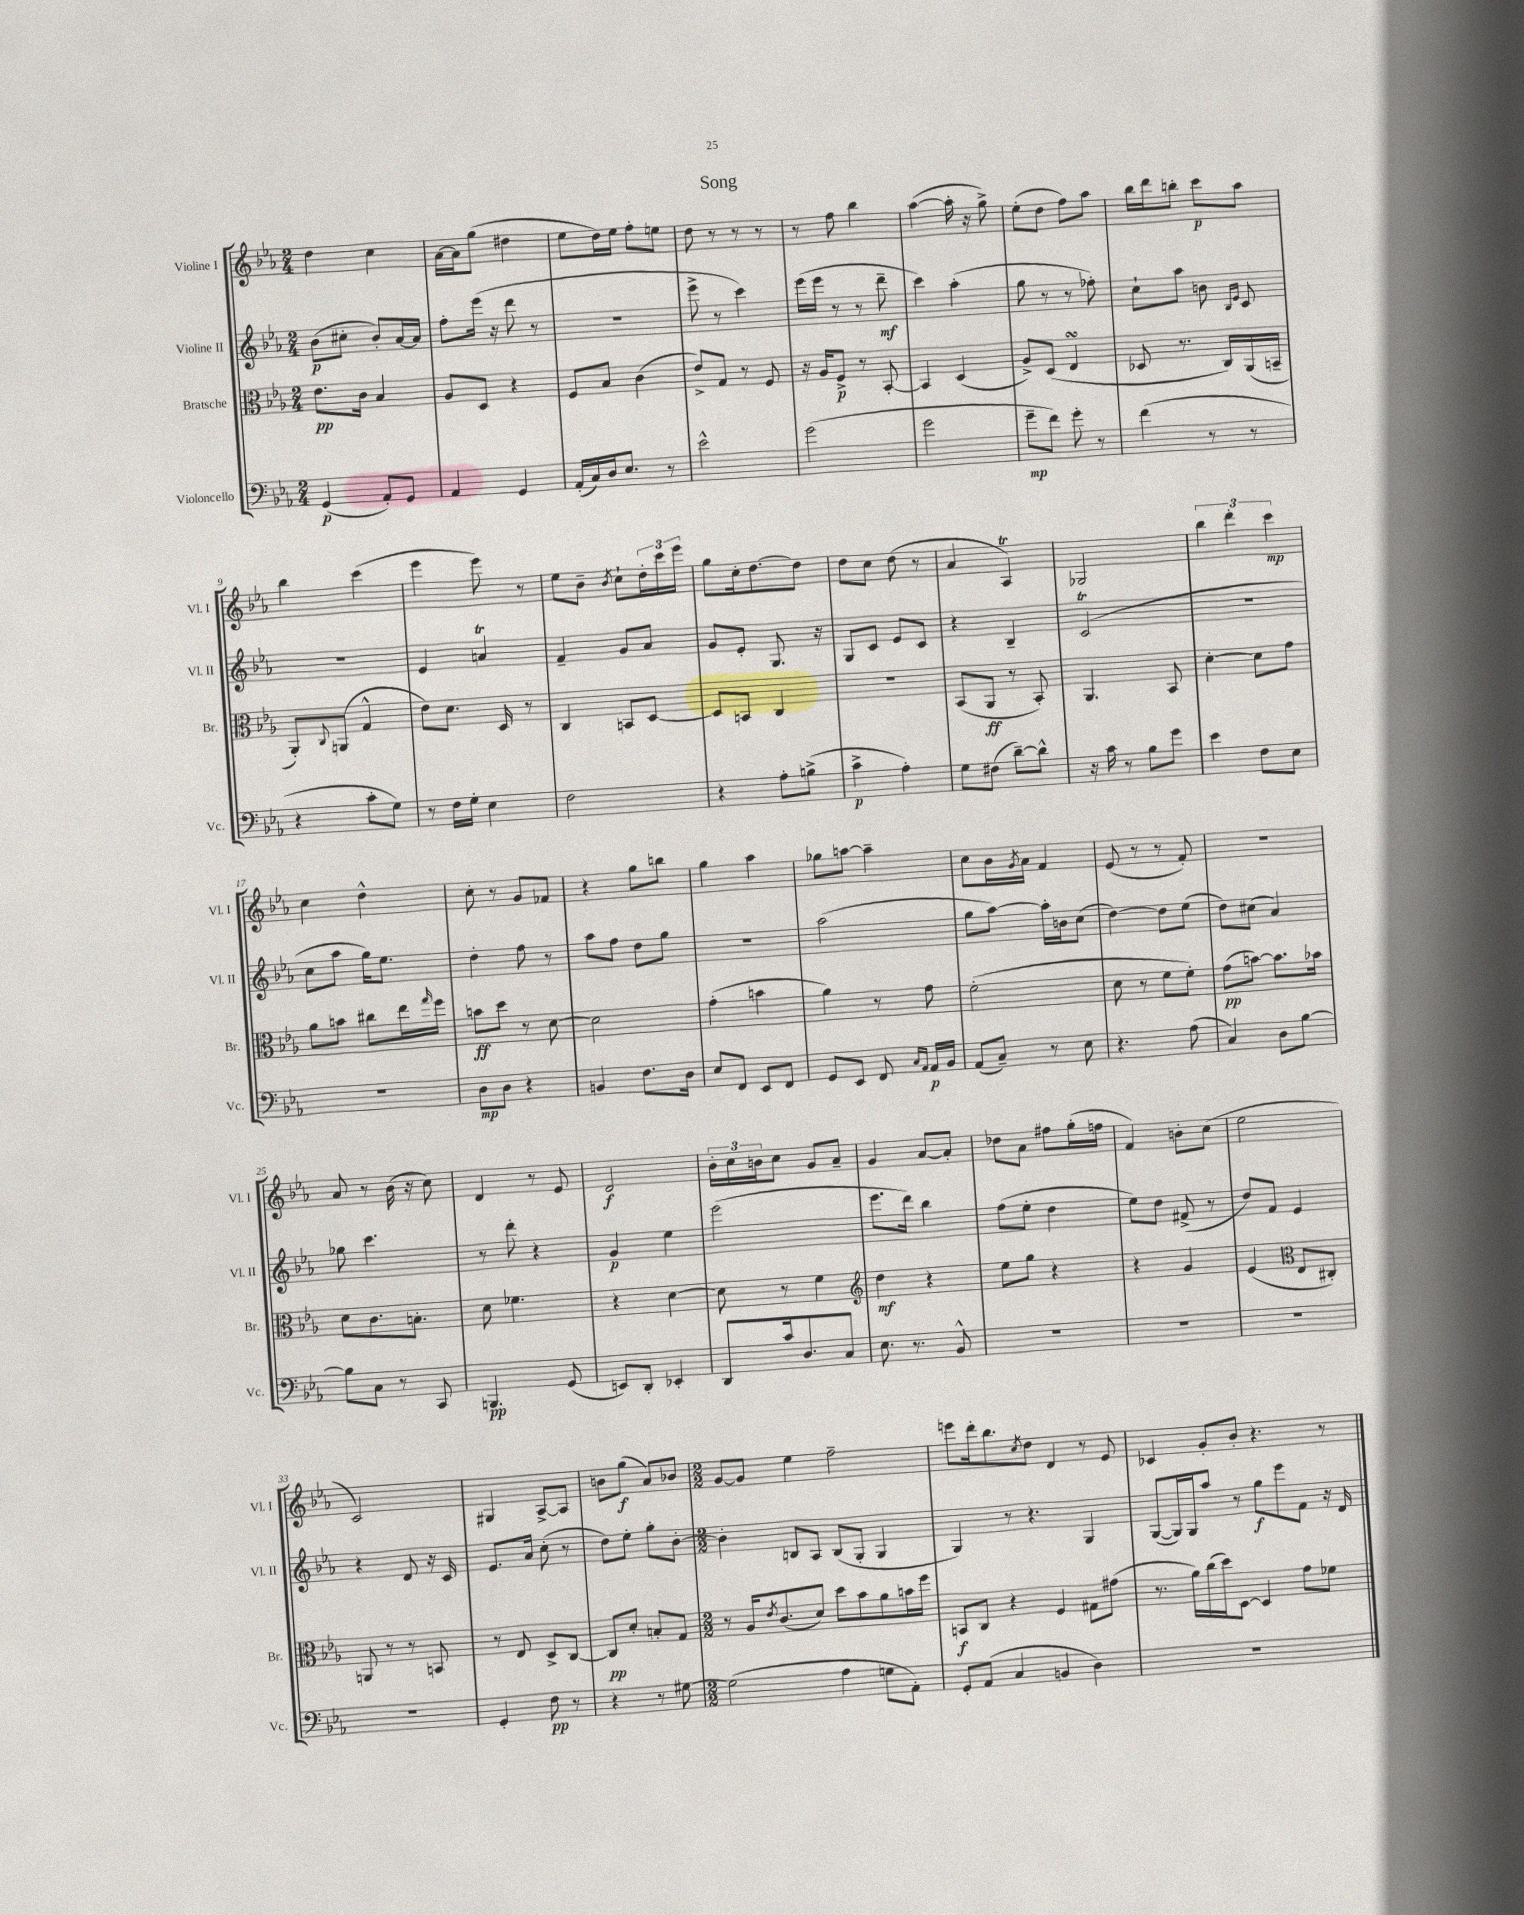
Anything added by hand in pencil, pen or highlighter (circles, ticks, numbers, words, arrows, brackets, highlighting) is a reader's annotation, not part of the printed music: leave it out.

**kern	**dynam	**kern	**dynam	**kern	**dynam	**kern	**dynam
*part4	*part4	*part3	*part3	*part2	*part2	*part1	*part1
*staff4	*staff4	*staff3	*staff3	*staff2	*staff2	*staff1	*staff1
*I"Violoncello	*	*I"Bratsche	*	*I"Violine II	*	*I"Violine I	*
*I'Vc.	*	*I'Br.	*	*I'Vl. II	*	*I'Vl. I	*
*clefF4	*	*clefC3	*	*clefG2	*	*clefG2	*
*k[b-e-a-]	*	*k[b-e-a-]	*	*k[b-e-a-]	*	*k[b-e-a-]	*
*M2/4	*	*M2/4	*	*M2/4	*	*M2/4	*
=1	=1	=1	=1	=1	=1	=1	=1
(4GG/	p	8.e-\L	pp	(8b-\L	p	4dd\	.
.	.	.	.	8cc#X'\J	.	.	.
.	.	16c\Jk	.	.	.	.	.
8AA-'/L)	.	4B-/	.	8b-'/L)	.	4cc\	.
8GG/J	.	.	.	[16a-/L	.	.	.
.	.	.	.	16a-/JJ]	.	.	.
=2	=2	=2	=2	=2	=2	=2	=2
4AA-/	.	8A-/L	.	8ff'\L	.	[16a-\LL	.
.	.	.	.	.	.	16a-\J]	.
.	.	8D/J	.	(16eee-\Jk	.	(8gg\J	.
.	.	.	.	16r	.	.	.
4GG/	.	4r	.	8ddd\	.	4dd#X\	.
.	.	.	.	8r	.	.	.
=3	=3	=3	=3	=3	=3	=3	=3
(16AA-'/LL	.	8F/L	.	2r	.	8ee-\L	.
16C/)	.	.	.	.	.	.	.
16D/J	.	8B-/J	.	.	.	16dd\L)	.
8.E-/J	.	.	.	.	.	16ee-\JJ	.
.	.	(4c\	.	.	.	8ff'\L	.
8r	.	.	.	.	.	8een\J	.
=4	=4	=4	=4	=4	=4	=4	=4
2e-^^\	.	8e-^/L)	.	8eee-^\	.	8dd\	.
.	.	8G/J	.	8r	.	8r	.
.	.	8r	.	4ccc\)	.	8r	.
.	.	8F/	.	.	.	8r	.
=5	=5	=5	=5	=5	=5	=5	=5
(2g\	.	16r	.	(16eee-\LL	.	8r	.
.	.	16A-/KL	.	16eee-\JJ	.	.	.
.	.	8F^/J	p	8r	.	8ff\	.
.	.	8r	.	8r	.	4bb-\	.
.	.	[8BB-'/	.	8ddd~\	mf	.	.
=6	=6	=6	=6	=6	=6	=6	=6
2g\	.	4BB-/]	.	4ccc\)	.	([4aa-\	.
.	.	(4D/	.	(4aa-'\	.	16aa-'\]	.
.	.	.	.	.	.	16r	.
.	.	.	.	.	.	8gg^\)	.
=7	=7	=7	=7	=7	=7	=7	=7
8g~\L	mp	8A-^/L)	.	8gg\	.	(8ee-'\L	.
8f\J)	.	(8D/J	.	8r	.	8dd\J	.
8g'\	.	4E-sSSs/	.	8r	.	8ff\L)	.
8r	.	.	.	8ff-X'\)	.	8aa-\J	.
=8	=8	=8	=8	=8	=8	=8	=8
(4f\	.	8D-X/	.	8cc`\L	.	16bb-\LL	.
.	.	.	.	.	.	16ddd\J	.
.	.	8.r	.	8aa-\J	.	8bbn'\J	.
8r	.	.	.	8bn\	.	8ccc\L	p
.	.	16C/LL)	.	.	.	.	.
.	.	.	.	16qqB-/LL	.	.	.
.	.	.	.	16qqe-/JJ	.	.	.
8r	.	(16AA-/	.	8c/	.	8aa-\J	.
.	.	16BBn~/JJ	.	.	.	.	.
!!LO:LB:g=z
=9	=9	=9	=9	=9	=9	=9	=9
4r	.	8AA-'/L)	.	2r	.	4bb-\	.
.	.	8qqC/	.	.	.	.	.
.	.	(8AAn/J	.	.	.	.	.
8c'\L	.	4G^^/	.	.	.	(4ccc\	.
8G\J)	.	.	.	.	.	.	.
=10	=10	=10	=10	=10	=10	=10	=10
8r	.	8e-\L)	.	4e-/	.	4eee-\	.
16F\LL	.	8.d\J	.	.	.	.	.
16G'\JJ	.	.	.	.	.	.	.
4E-\	.	.	.	4ant/	.	8eee-\)	.
.	.	16D/	.	.	.	.	.
.	.	8r	.	.	.	8r	.
=11	=11	=11	=11	=11	=11	=11	=11
2F\	.	4C/	.	4f~/	.	8ee-\L	.
.	.	.	.	.	.	8b-~\J	.
.	.	.	.	.	.	8qb-/	.
.	.	8BBn/L	.	8g/L	.	8cc`\L	.
.	.	[8D/J	.	8a-/J	.	24dd'\L	.
.	.	.	.	.	.	24ccc\	.
.	.	.	.	.	.	24eee-\JJ	.
=12	=12	=12	=12	=12	=12	=12	=12
4r	.	8D/L]	.	8g/L	.	8gg\L	.
.	.	8BBn/J	.	8e-'/J	.	16cc'\k	.
.	.	.	.	.	.	[8.dd\	.
8A-'\L	.	4C/	.	8.G/	.	.	.
(8Bn^\J	.	.	.	.	.	8dd\J]	.
.	.	.	.	16r	.	.	.
=13	=13	=13	=13	=13	=13	=13	=13
4c^\	p	2r	.	8G/L	.	8dd\L	.
.	.	.	.	8c/J	.	8cc\J	.
4A-'\)	.	.	.	8e-/L	.	(8dd\	.
.	.	.	.	8c/J	.	8r	.
=14	=14	=14	=14	=14	=14	=14	=14
8G\L	.	(8BB-/L	.	4r	.	4a-/	.
(8F#X\J	.	8AA-/J	ff	.	.	.	.
[8d~\L)	.	8r	.	4B-~/	.	4A-T/)	.
8d^^\J]	.	8BB-'/)	.	.	.	.	.
=15	=15	=15	=15	=15	=15	=15	=15
16r	.	4.AA-/	.	(2cT/	.	2G-X/	.
16c\	.	.	.	.	.	.	.
8r	.	.	.	.	.	.	.
8B-\L	.	.	.	.	.	.	.
8g\J	.	8BB-/	.	.	.	.	.
=16	=16	=16	=16	=16	=16	=16	=16
4e-\	.	[4d'\	.	2r	.	6bb-\	.
.	.	.	.	.	.	6ddd'\	.
8F\L	.	8d\L]	.	.	.	.	.
.	.	.	.	.	.	6ccc\	mp
8E-\J	.	8g\J	.	.	.	.	.
!!LO:LB:g=z
=17	=17	=17	=17	=17	=17	=17	=17
2r	.	8a-\L	.	8cc\L	.	4cc\	.
.	.	8bn\J	.	8aa-\J	.	.	.
.	.	8cc#X\L	.	16gg\KL)	.	4dd^^\	.
.	.	.	.	8.ee-\J	.	.	.
.	.	16ee-\L	.	.	.	.	.
.	.	16qqgg/	.	.	.	.	.
.	.	16ff\JJ	.	.	.	.	.
=18	=18	=18	=18	=18	=18	=18	=18
8D\L	mp	8bn\L	ff	4dd'\	.	8cc'\	.
8D\J	.	8dd\J	.	.	.	8r	.
4r	.	8r	.	8ff\	.	8g/L	.
.	.	[8d\	.	8r	.	8f-X/J	.
=19	=19	=19	=19	=19	=19	=19	=19
4BBn/	.	2d\]	.	8aa-\L	.	4r	.
.	.	.	.	8ff\J	.	.	.
8.F\L	.	.	.	8dd\L	.	8gg\L	.
.	.	.	.	8gg\J	.	8bbn\J	.
16D\Jk	.	.	.	.	.	.	.
=20	=20	=20	=20	=20	=20	=20	=20
8E-/L	.	(4g'\	.	2r	.	4gg\	.
8FF/J	.	.	.	.	.	.	.
8EE-/L	.	4bn\	.	.	.	4aa-\	.
8FF/J	.	.	.	.	.	.	.
=21	=21	=21	=21	=21	=21	=21	=21
8GG/L	.	4a-\)	.	(2aa-\	.	8gg-X\L	.
8EE-/J	.	.	.	.	.	[8aan\J	.
8FF/	.	8r	.	.	.	4aa~\]	.
16qqC/LL	.	.	.	.	.	.	.
16qqAA-/JJ	.	.	.	.	.	.	.
16AA-/LL	p	8g\	.	.	.	.	.
16BB-/JJ	.	.	.	.	.	.	.
=22	=22	=22	=22	=22	=22	=22	=22
(8AA-/L	.	(2f'\	.	8gg\L	.	8cc\L	.
8C~/J)	.	.	.	[8aa-\J)	.	16b-\L	.
.	.	.	.	.	.	8qg/	.
.	.	.	.	.	.	16a-\JJ	.
8r	.	.	.	16aa-'\LL]	.	4f/	.
.	.	.	.	16bn\J	.	.	.
8E-\	.	.	.	(8cc\J	.	.	.
=23	=23	=23	=23	=23	=23	=23	=23
4.r	.	8d\	.	[4dd\)	.	(8e-/	.
.	.	8r	.	.	.	8r	.
.	.	8f\L	.	8dd\L]	.	8r	.
(8A-\	.	8f'\J)	.	(8ee-\J	.	8f'/)	.
=24	=24	=24	=24	=24	=24	=24	=24
4C/)	.	(8g\L	pp	8dd\L)	.	2r	.
.	.	[8bn\J)	.	(8cc#X\J	.	.	.
8D\L	.	8.b\L]	.	4a-/)	.	.	.
[8B-\J	.	.	.	.	.	.	.
.	.	16b-X\Jk	.	.	.	.	.
!!LO:LB:g=z
=25	=25	=25	=25	=25	=25	=25	=25
8B-\L]	.	8d\L	.	8gg-X\	.	8a-/	.
8C\J	.	8.c\	.	4.ccc\	.	8r	.
8r	.	.	.	.	.	(16b-\	.
.	.	8.Bn'\J	.	.	.	16r	.
8CC/	.	.	.	.	.	8cc\)	.
=26	=26	=26	=26	=26	=26	=26	=26
4.BBBn/	pp	8d\	.	8r	.	4d/	.
.	.	4.f-X\	.	8ddd'\	.	.	.
.	.	.	.	4r	.	8r	.
(8GG/	.	.	.	.	.	8e-/	.
=27	=27	=27	=27	=27	=27	=27	=27
8EEn/L)	.	4r	.	4g/	p	2d/	f
8DD'/J	.	.	.	.	.	.	.
4EE-X'/	.	[4d\	.	4ee-\	.	.	.
=28	=28	=28	=28	=28	=28	=28	=28
8DD/L	.	8d\]	.	(2eee-\	.	24b-'\LL	.
.	.	.	.	.	.	24cc\	.
.	.	.	.	.	.	24bn\J	.
16c/k	.	8r	.	.	.	8cc\J	.
8.D/	.	.	.	.	.	.	.
.	.	4f\	.	.	.	8g/L	.
8C/J	.	.	.	.	.	8a-~/J	.
=29	=29	=29	=29	=29	=29	=29	=29
*	*	*clefG2	*	*	*	*	*
8.E-\	.	4dd\	mf	8.eee-\L	.	4g/	.
8.r	.	.	.	16ddd\Jk)	.	.	.
.	.	4r	.	4bb-\	.	[8a-/L	.
8BB-^^/	.	.	.	.	.	8a-'/J]	.
=30	=30	=30	=30	=30	=30	=30	=30
2r	.	8ee-\L	.	(8ff\L	.	8dd-X\L	.
.	.	8gg\J	.	8ee-'\J	.	8a-\J	.
.	.	4r	.	4dd\	.	8ff#X\L	.
.	.	.	.	.	.	(16gg'\L	.
.	.	.	.	.	.	16ffn\JJ	.
=31	=31	=31	=31	=31	=31	=31	=31
2r	.	4r	.	8ee-\L)	.	4f/)	.
.	.	.	.	8dd\J	.	.	.
.	.	4g/	.	(8f#X^/	.	8bn'\L	.
.	.	.	.	8r	.	(8cc\J	.
=32	=32	=32	=32	=32	=32	=32	=32
2r	.	(4e-/	.	8dd/L)	.	2ee-\	.
.	.	.	.	8f/J	.	.	.
*	*	*clefC3	*	*	*	*	*
.	.	8E-/L	.	4e-/	.	.	.
.	.	8C#X'/J)	.	.	.	.	.
!!LO:LB:g=z
=33	=33	=33	=33	=33	=33	=33	=33
2r	.	8AAn/	.	4r	.	2c/)	.
.	.	8r	.	.	.	.	.
.	.	8r	.	8d/	.	.	.
.	.	8BBn/	.	16r	.	.	.
.	.	.	.	16c/	.	.	.
=34	=34	=34	=34	=34	=34	=34	=34
4GG'/	.	8r	.	8.e-/L	.	4G#X/	.
.	.	8E-/	.	.	.	.	.
.	.	.	.	16a-/Jk	.	.	.
8F\	pp	8D^/L	.	(8cc'\	.	[8A-^/L	.
8r	.	[8C/J	.	8r	.	8A-/J]	.
=35	=35	=35	=35	=35	=35	=35	=35
4r	.	8C/L]	pp	8dd\L)	.	8bn\L	.
.	.	8d'/J	.	8ee-'\J	.	(8gg\J	f
8r	.	8Bn'/L	.	8gg'\L	.	8a-/L)	.
[8G#X\	.	8G/J	.	[8b-'\J	.	8b-X/J	.
=36	=36	=36	=36	=36	=36	=36	=36
*M2/2	*	*M2/2	*	*M2/2	*	*M2/2	*
(2G#\]	.	8r	.	4b-'\]	.	[8g/L	.
.	.	16A-/KL	.	.	.	8g/J]	.
.	.	8qe-/	.	.	.	.	.
.	.	(8.c/	.	.	.	.	.
.	.	.	.	8Bn/L	.	4ee-\	.
.	.	8d/J)	.	8A-/J	.	.	.
4A-\	.	8dd\L	.	(8B/L	.	2ff~\	.
.	.	8b-\	.	8G'/J	.	.	.
8Gn\L	.	8a-\	.	4G/	.	.	.
8AA-'\J)	.	16bn\L	.	.	.	.	.
.	.	16ff\JJ	.	.	.	.	.
=37	=37	=37	=37	=37	=37	=37	=37
8GG'/L	.	8BBn/L	f	4G/)	.	8eeen\L	.
(8AA-/J	.	8C/J	.	.	.	16ddd'\k	.
.	.	.	.	.	.	8.bb-\	.
4C/	.	4r	.	8r	.	.	.
.	.	.	.	.	.	8qcc/	.
.	.	.	.	4.r	.	8dd\J	.
4BBn/	.	4F/	.	.	.	4d/	.
4D\)	.	8G#X\L	.	4G/	.	8r	.
.	.	(8g#X\J	.	.	.	8e-/	.
=38	=38	=38	=38	=38	=38	=38	=38
1r	.	8.r	.	([8G/L	.	4c-X/	.
.	.	.	.	16G/L])	.	.	.
.	.	16a-\LL)	.	16G/J	.	.	.
.	.	(16cc\	.	8aa-/J	.	8g'/L	.
.	.	16dd\J)	.	.	.	.	.
.	.	[8D\J	.	8r	.	8b-'/J	.
.	.	4D/]	.	8gg\L	f	4.r	.
.	.	.	.	8eee-\	.	.	.
.	.	8g\L	.	8f\J	.	.	.
.	.	8f-X\J	.	16r	.	8r	.
.	.	.	.	16d/	.	.	.
==	==	==	==	==	==	==	==
*-	*-	*-	*-	*-	*-	*-	*-
